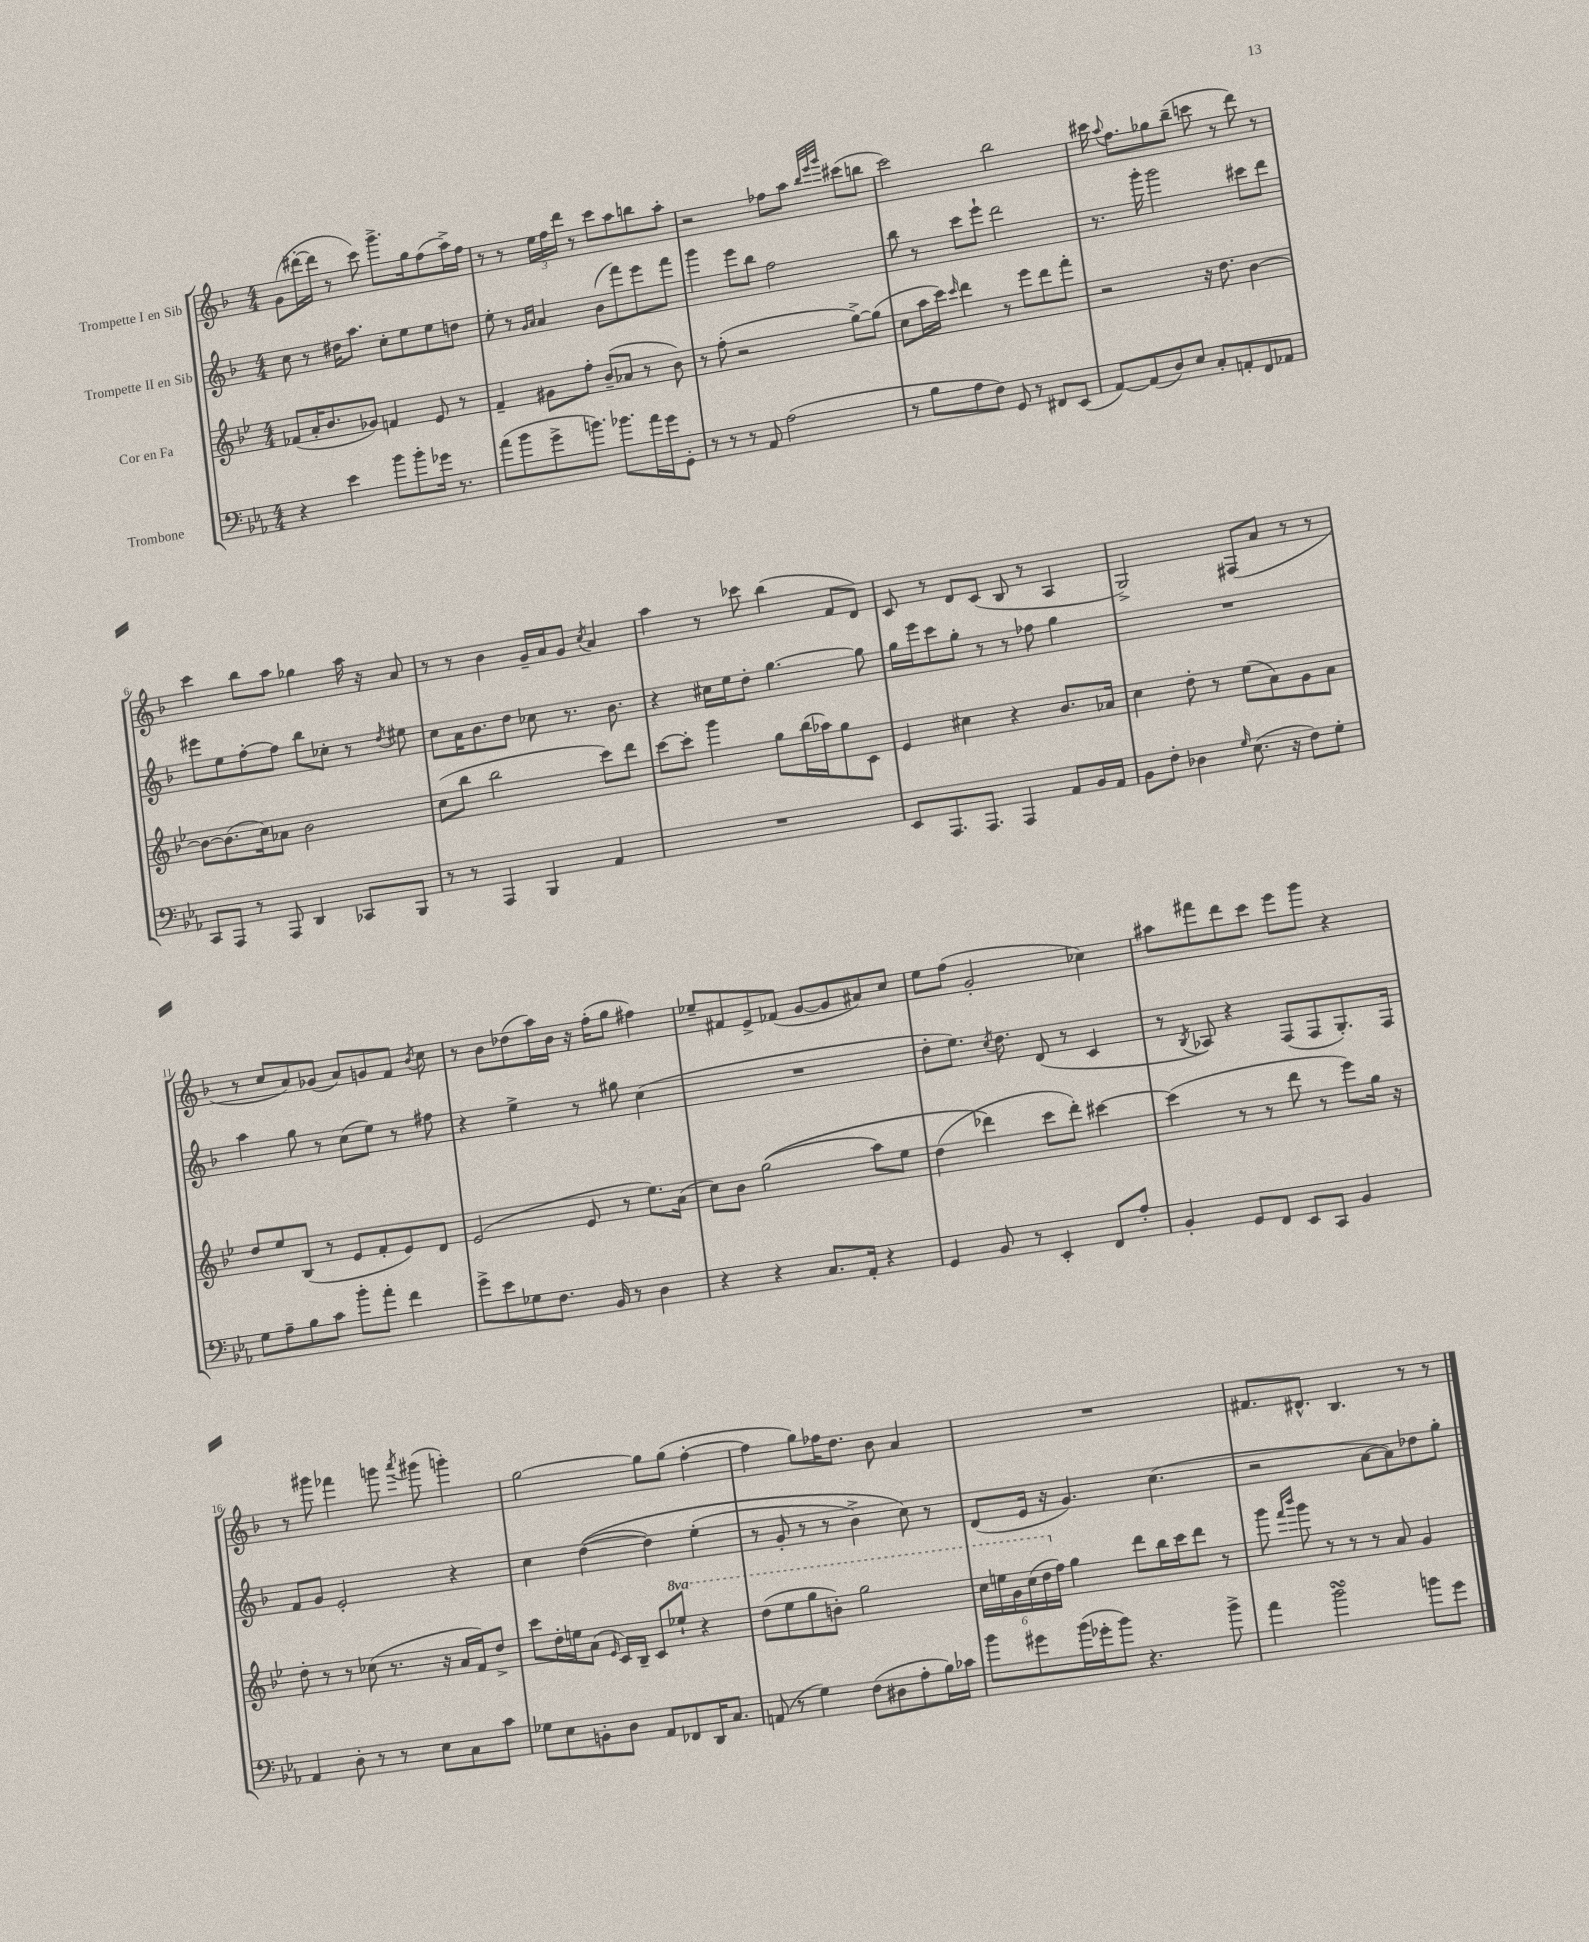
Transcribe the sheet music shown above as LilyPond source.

<<
\new StaffGroup <<
\new Staff = "s0" \with { instrumentName = "Trompette I en Sib" } {
    \clef treble \key f \major \numericTimeSignature \time 4/4
    \autoBeamOff g'8[( dis'''16~-. dis'''16] r8 c'''8) g'''8.[-> g''16 f''8( a''16->) f''16] |
    r8 r8 \tuplet 3/2 { e''16[ f''16 d'''16] } r8 c'''8[ a''8 b''8 a''8]-. |
    r2 fes''8[ a''8] \grace { bes''32[ e'''32 g'''32] } cis'''8[( b''8] |
    c'''2) bes''2 |
    cis'''16 \appoggiatura { a''8 } f''8.[ ges''8 bes''8]--( c'''8 r8 d'''8) r8 |
    c'''4 bes''8[ a''8] ges''4 a''16 r16 a'8 |
    r8 r8 bes'4 g'16[-- a'16 g'8] \acciaccatura { c''8 } a'4 |
    a''4 r8 ces'''8 bes''4( f'8[ d'8]) |
    c'8 r8 d'8[ c'8]( bes8 r8 a4 |
    g2->) fis8[( a'8] r8 r8 |
    r8 c''8[ a'8) ges'8]( a'8[) g'8 f'8] \acciaccatura { bes'8 } c''8 |
    r8 bes'8[ des''8( a''16) bes'16] r16 f''16[-.( g''8] fis''4) |
    ees''8[-- fis'8 e'8-> fes'8]( g'8[~ g'8 ais'8) c''8] |
    e''8[ f''8]( g'2-. ces''4) |
    ais''8[ fis'''8 d'''8 c'''8] e'''8[ g'''8] r4 |
    r8 gis'''8 fes'''4 g'''8 \acciaccatura { a'''8 } gis'''8( g'''4-.) |
    g''2~ g''8[ g''8]( f''4~-. |
    f''4 g''8[) fes''16 d''8.] bes'8 a'4 |
    R1 |
    fis'8.[ dis'8.]-^ bes4. r8 r8 \bar "|." |
}
\new Staff = "s1" \with { instrumentName = "Trompette II en Sib" } {
    \clef treble \key f \major \numericTimeSignature \time 4/4
    \autoBeamOff c''8 r8 dis''16[ a''8.] c''8[-. e''8 e''8 d''8] |
    e''8-. r8 \grace { g'16[ a'16] } a'4 bes'8[( f'''8) e'''8 f'''8] |
    g'''4 e'''8[ bes''8] f''2 |
    bes''8 r8 c'''8[ e'''8]-! d'''2 |
    r8. g'''16-. g'''2 cis'''8[ d'''8] |
    eis'''8[ e''8 f''8~-. f''8] bes''8[ ces''8]-. r8 \acciaccatura { d''8 } eis''8 |
    c''8[ a'16 bes'8. d''8] ces''8 r8. bes'8. |
    r4 cis''16[ e''16 d''8]-. g''4.~ g''8 |
    g''16[ e'''16 c'''8 g''8]-. r8 r8 fes''8 g''4 |
    R1 |
    a''4 g''8 r8 c''8[( e''8]) r8 fis''8 |
    r4 e''4-> r8 gis''8 c''4( |
    R1 |
    d''8[-. e''8.]) \acciaccatura { c''8 } d''8. d'8( r8 c'4 |
    r8 \acciaccatura { bes8 } aes8) r4 f8[( f8 g8.-.) f16] |
    f'8[ g'8] e'2-. r4 |
    c''4 d''4~(\( d''4) e''4-.( |
    r8 g'8-. r8 r8 bes'4->) c''8\) r8 |
    d'8[( e'16] r16 g'4.) c''4.( |
    r2 a'8[~ a'8) des''8 g''8]-. \bar "|." |
}
\new Staff = "s2" \with { instrumentName = "Cor en Fa" } {
    \clef treble \key bes \major \numericTimeSignature \time 4/4 \set Staff.ottavationMarkups = #ottavation-simple-ordinals
    \autoBeamOff fes'8[( a'16-. bes'8. ges'8]) f'4 ees'8 r8 |
    f'4-- gis'8[ f''8]-. bes'8[--( aes'8] r8 bes'8) |
    r8 f''8-.( r2 g''8[~->) g''8]( |
    c''8[ a''16 c'''16]) \grace { c'''16 } d'''4 r8 ees'''8[ d'''8 f'''8]-. |
    r2 r16 d''8. bes'4~ |
    bes'8[~ bes'8.( c''16) aes'8] bes'2 |
    c''8[( bes''8] bes''2 c'''8[) d'''8] |
    c'''8[~ c'''8]-. g'''4 g''8[ bes''16( aes''16) g''8 c'8] |
    ees'4 cis''4 r4 bes'8.[ aes'16] |
    c''4 d''8-. r8 ees''8[( a'8) g'8 a'8] |
    d''8[ ees''8 bes8]( r8 ees'8[ f'8-. ees'8) d'8] |
    ees'2( ees'8 r8 ees''8.[) a'16]( |
    c''8[) bes'8] g''2(\( a''8[) ees''8] |
    d''4( des'''4\) c'''8[ des'''8]-.) cis'''4~ |
    cis'''4( r8 r8 d'''8 r8 ees'''8[) g''16] r16 |
    d''8-. r8 r8 ces''8( r8. r16 a'16[ f'16) d''8]-> |
    c'''8[ d''16-. e''16 a'8]( \grace { ees'16 } c'16[) bes16]-- c'8[ \ottava #1 ees'''!8]-! r4 |
    d'''8[( ees'''8 g'''8 b''8]-.) g'''2 |
    \tuplet 6/4 { c'''16[ e'''16 g''16 c'''16( d'''16 \ottava #0 f''16]) } g''4 d'''8[ bes''16 c'''16 d'''8] r8 |
    g'''8 \grace { f'''16[ bes'''16] } g'''8 r8 r8 r8 a'8 g'4 \bar "|." |
}
\new Staff = "s3" \with { instrumentName = "Trombone" } {
    \clef bass \key ees \major \numericTimeSignature \time 4/4
    \autoBeamOff r4 ees'4 bes'8[ bes'8-. ges'16] r8. |
    aes'8[( bes'8 g'8-> b'8.]) bes'8.[ aes'16 g'16 g,8]-. |
    r8 r8 r8 aes,8 aes2( |
    r8 bes8[ aes8 f8]) g,8 r8 fis,8[ ees,8]( |
    aes,8[~) aes,8( d8) ees8] c8[-. a,8-. f,8 aes,8] |
    c,8[ aes,,8] r8 aes,,8 d,4 ces,8[ bes,,8] |
    r8 r8 aes,,4 bes,,4 aes,4 |
    R1 |
    ees,8[ aes,,8. aes,,8.] aes,,4 aes,8[ bes,16 aes,16] |
    bes,8[ f8]-. des4 \grace { g16 } ees8.( r16 f8[) g8]-. |
    g8[ aes8-- bes8 c'8] bes'8[-. aes'8]-. f'4 |
    g'8[-> ees'8 ges8 f8.] bes,16 r8 d4 |
    r4 r4 c8.[ aes,16]-. r4 |
    g,4 bes,8 r8 ees,4-. f,8[ aes8]-. |
    bes,4-. g,8[ f,8] ees,8[ c,8] bes,4 |
    aes,4 d8-. r8 r8 ees8[ c8 c'8] |
    ges8[ ees8 b,8-. d8] aes,8[ fes,8 d,16 c8.] |
    a,8( r8 g4) f8[( dis8 aes8-. bes16) ces'16] |
    bes'8[ gis'8 bes'16( ges'16-. bes'8]) r4. bes'8-> |
    aes'4 bes'2\turn b'8[ g'8] \bar "|." |
}
>>
>>
